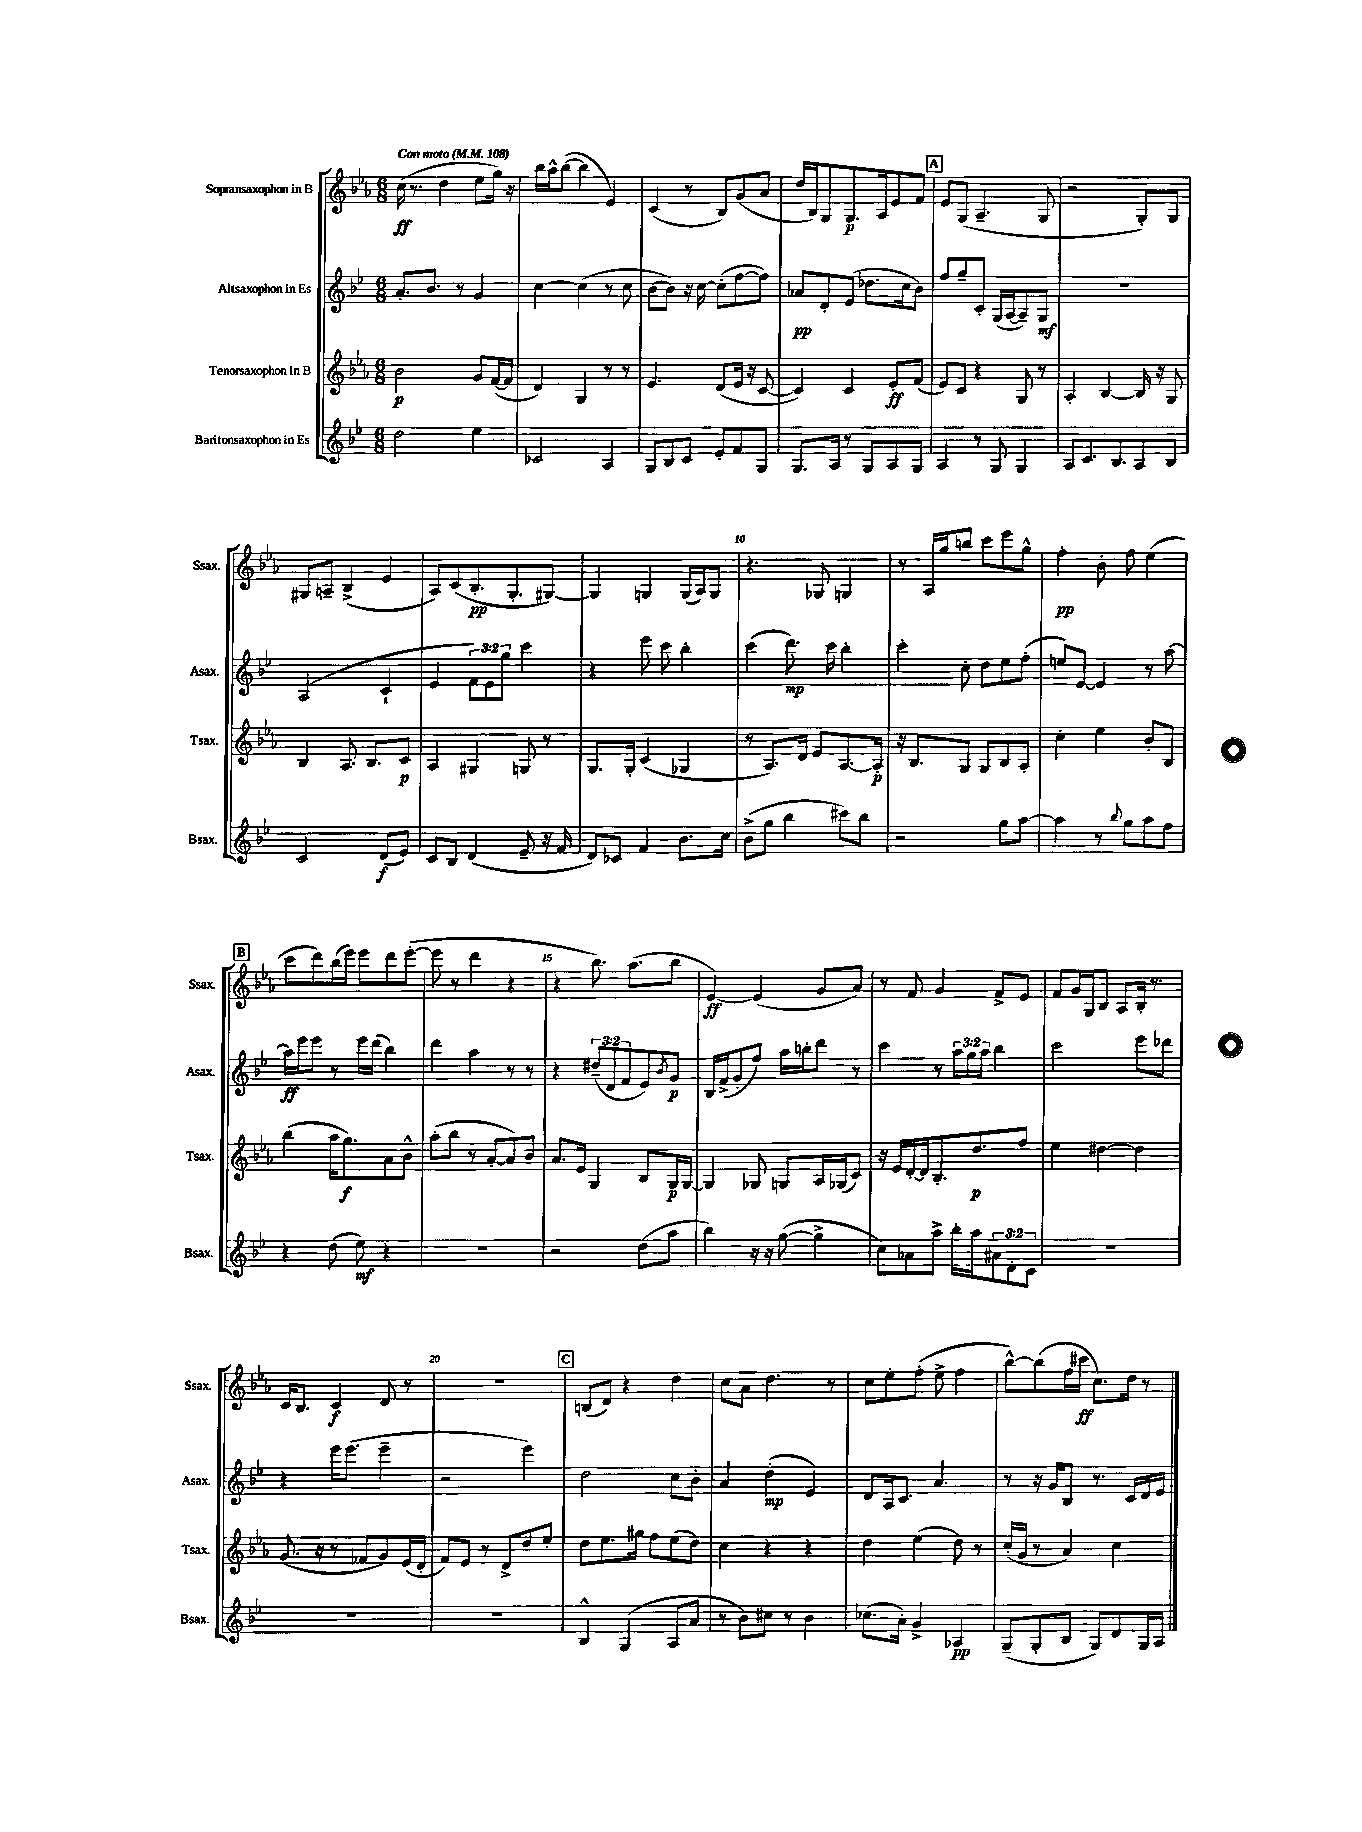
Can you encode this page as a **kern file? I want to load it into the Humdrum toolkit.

**kern	**kern	**kern	**kern
*staff4	*staff3	*staff2	*staff1
*clefG2	*clefG2	*clefG2	*clefG2
*k[b-e-]	*k[b-e-a-]	*k[b-e-]	*k[b-e-a-]
*M6/8	*M6/8	*M6/8	*M6/8
*MM108	*MM108	*MM108	*MM108
2dd	2b-	8.a'	(16cc
.	.	.	8.r
.	.	8.b-	.
.	.	.	4dd
.	.	8r	.
4ee-	8g	4g	8ee-
.	([16f	.	16gg)
.	16f]	.	16r
=	=	=	=
2c-	4d)	[4cc	16bb-
.	.	.	16aa-^^
.	.	.	([8bb-
.	4G	(4cc]	4bb-]
4A	8r	8r	4e-)
.	8r	8cc	.
=	=	=	=
8G	4.e-	[8b-	(4c
8B-	.	8b-])	.
8c	.	16r	8r
.	.	[16cc	.
8e-'	(8d	(8cc']	8B-)
8f	16e-	[8ff	(8g
.	16r	.	.
8G	[8c	8ff])	8a-
=	=	=	=
8.G	4c])	8a-	16dd
.	.	.	16B-)
.	.	8d'	8G
16A	.	.	.
8r	4c	(8e-	8.G
8G	.	8.dd-	.
.	.	.	16A-
8A	8e-'	.	8e-
.	.	16cc	.
8G	(8f	8b-)	8f
=	=	=	=
4A	8e-)	8ff	8e-
.	8c	8gg~	(8G
8r	4r	8c'	4.A-~
8G	.	(16G	.
.	.	[16A	.
4G	8G	8A~])	.
.	8r	8G	8G
=	=	=	=
8A	4A-'	2.r	2r
8.c	.	.	.
.	[4B-	.	.
8.B-	.	.	.
8A	16B-]	.	8G')
.	16r	.	.
8B-	8G	.	8G
=	=	=	=
2c	4B-	(2A	8G#
.	.	.	8A~
.	8.A-	.	(4B-^
.	8.B-	.	.
(8d	.	4c`	4e-
8e-)	8c	.	.
=	=	=	=
8c	4A-	4e-	8A-)
8B-	.	.	(8c
(4d	4G#	12f)	8.B-'
.	.	12e-	.
.	.	12gg	.
.	.	.	8.G'
8e-~	8G	4ccc	.
16r	8r	.	[8G#)
16f	.	.	.
=	=	=	=
8d)	8.G	4r	4G#]
8c-	.	.	.
.	16G'	.	.
4f	(4c	8eee-	4G
.	.	8ccc	.
8.b-	4G-	4bb-'	(16G
.	.	.	16A-)
.	.	.	8G
16cc	.	.	.
=	=	=	=
(8b-^	8r	(4ccc	4.r
8gg	8.A-)	.	.
4bb-	.	8.ddd)	.
.	16d	.	.
.	8e-	.	8G-
.	.	16ccc	.
8ccc#)	[8.A-	4bb-'	4G
8bb-	.	.	.
.	16A-']	.	.
=	=	=	=
2r	16r	4ccc'	8r
.	8.B-	.	.
.	.	.	16A-
.	.	.	16gg
.	8G	8cc'	8bb
.	8G	8dd	8ccc
8gg	8B-	8ee-	8eee-
[8aa	8A-'	(8ff'	8gg^^
=	=	=	=
4aa]	4cc'	8ee)	4ff'
.	.	[8e-	.
8r	4ee-	4e-]	8b-'
8qqbb-	.	.	.
8gg	.	.	8ff
8aa	8b-'	8r	(4ee-
8ff	8B-	[8aa	.
=	=	=	=
4r	(4bb-	16aa]	8ccc
.	.	16eee-	.
.	.	8eee-	8ddd)
(8dd	16aa-	8r	(16bb-
.	8.gg)	.	16eee-)
8ee-)	.	16eee-	8eee-
.	.	(16ddd	.
4r	8a-	4bb-)	8ddd
.	8b-^^	.	([8eee-'
=	=	=	=
2.r	(8aa-'	4ddd	8eee-]
.	8bb-	.	8r
.	8r	4aa	4ddd
.	[8a-'	.	.
.	8a-])	8r	4r
.	8b-	8r	.
=	=	=	=
2r	8.a-	4r	4r
.	16e-	.	.
.	4G	(12dd#~	8.bb-)
.	.	12d	.
.	.	12f	.
.	.	.	(8.aa-
(8dd	8B-	8e-)	.
.	.	8qb-	.
8aa	16G	8g	8bb-
.	[16G	.	.
=	=	=	=
4bb-)	4G]	16B-	[4e-)
.	.	(16f^	.
.	.	8g'	.
16r	8G-	8ff)	(4e-]
16r	.	.	.
([8gg	8G	16aa	.
.	.	16bb'	.
4gg^]	16A-	8ddd	8g
.	(16G-	.	.
.	8c)	8r	8a-)
=	=	=	=
8cc)	16r	4ccc	8r
.	16e-	.	.
8a-	[16d'	.	8f
.	16d]	.	.
8aa^	8.B-'	8r	4g
16bb-'	.	24aa	.
.	.	24gg	.
16aa	8.dd	.	.
.	.	24aa	.
12a#	.	4bb-	8f^
12d'	.	.	.
.	8ff	.	8e-
12c	.	.	.
=	=	=	=
2.r	4ee-	2ccc	8f
.	.	.	16g
.	.	.	16G
.	[4dd#	.	8B-
.	.	.	8A-
.	4dd#]	8eee-	16B-'
.	.	.	8.r
.	.	8ddd-	.
=	=	=	=
2.r	(8.g	4r	16c
.	.	.	8.B-
.	16r	.	.
.	8r	16eee-	4c
.	.	(8.eee-	.
.	8f-	.	.
.	8g)	4eee-~	8d
.	(16e-	.	8r
.	16d'	.	.
=	=	=	=
2.r	8f)	2r	2.r
.	8e-	.	.
.	8r	.	.
.	8d^	.	.
.	8dd	4eee-)	.
.	8ee-'	.	.
=	=	=	=
4B-^^	8dd	2dd	(8B
.	8.ee-	.	8d)
(4G	.	.	4r
.	16gg#	.	.
.	8ff	.	.
8A	(8ee-	8cc	4dd
8a	8dd)	8b-'	.
=	=	=	=
8r	4cc	4a	8cc
8b-)	.	.	8a-
8cc#	4r	(4dd'	4.dd
8r	.	.	.
4b-	4r	4e-)	.
.	.	.	8r
=	=	=	=
(8.cc-	4dd	8d	8cc
.	.	16A	8ee-'
16a')	.	8.c	.
4g^	(4ee-	.	(8ff'
.	.	4.a	8ee-^
4A-	8dd)	.	4ff
.	8r	.	.
=	=	=	=
(8G~	(16cc'	8r	[8bb-^^)
.	16g	.	.
8G'	8r	16r	(8bb-]
.	.	16g	.
8B-	4a-)	8B-	16ff
.	.	.	16ccc#
8G)	.	8.r	8.cc)
8d	4cc	.	.
.	.	16c	16dd
16G	.	16d	8r
16A	.	16e-	.
==	==	==	==
*-	*-	*-	*-
